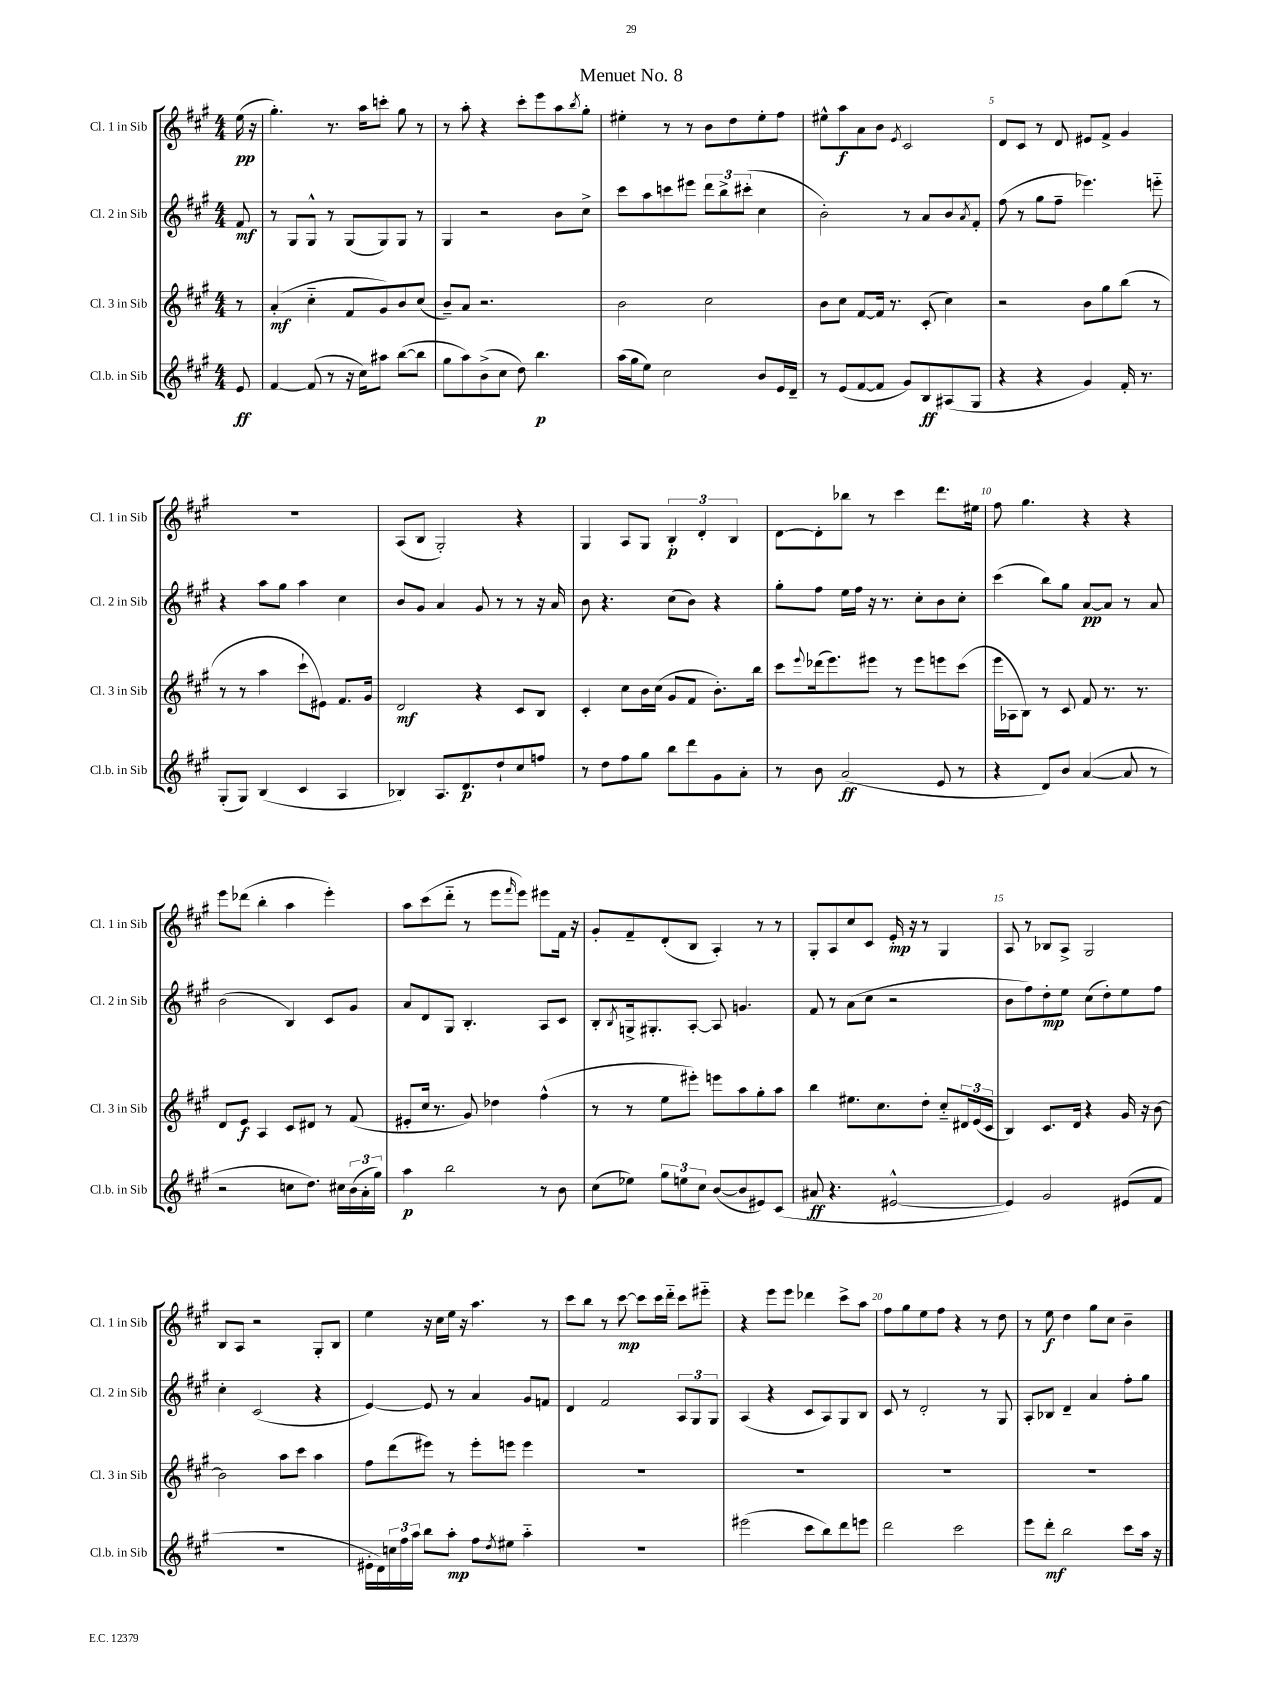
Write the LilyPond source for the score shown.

\header { title = "Menuet No. 8" }
<<
\new StaffGroup <<
\new Staff = "s0" \with { instrumentName = "Cl. 1 in Sib" shortInstrumentName = "Cl. 1 in Sib" } {
    \clef treble \key a \major \numericTimeSignature \time 4/4 \partial 8
    e''16\pp( r16 |
    gis''4.-.) r8. a''16 c'''8-. gis''8 r8 |
    r8 a''8-. r4 cis'''8-. e'''8 a''8 \acciaccatura { b''8 } gis''8-. |
    eis''4-. r8 r8 b'8 d''8 eis''8-. fis''8 |
    eis''8-^ a''8\f a'8 b'8 \acciaccatura { e'8 } cis'2 |
    d'8 cis'8 r8 d'8 eis'8 fis'8-> gis'4 |
    r1 |
    a8( b8 gis2-.) r4 |
    gis4 a8 gis8 \tuplet 3/2 { b4-.\p d'4-. b4 } |
    d'8~ d'8-. bes''8 r8 cis'''4 d'''8. eis''16 |
    fis''8 gis''4. r4 r4 |
    e'''8 des'''8( b''4-. a''4 e'''4-.) |
    a''8 cis'''8( d'''8-_ r8 e'''8 \grace { fis'''16 } e'''8) eis'''8 fis'16 r16 |
    gis'8-. fis'8-- d'8-.( b8 a4-.) r8 r8 |
    gis8-. a8 cis''8 cis'8 e'16-.\mp r16 r8 gis4 |
    a8 r8 bes8 a8-> gis2 |
    b8 a8 r2 gis8-. b8 |
    e''4 r16 cis''16 e''16 r16 a''4. r8 |
    cis'''8 b''8 r8 cis'''8~\mp cis'''8 cis'''16 d'''16-_ cis'''8 eis'''8-_ |
    r4 e'''8 e'''8 des'''4 cis'''8-> a''8 |
    fis''8 gis''8 e''8 fis''8 r4 r8 d''8 |
    r8 e''8\f d''4 gis''8 cis''8 b'4-- \bar "|." |
}
\new Staff = "s1" \with { instrumentName = "Cl. 2 in Sib" shortInstrumentName = "Cl. 2 in Sib" } {
    \clef treble \key a \major \numericTimeSignature \time 4/4 \partial 8
    fis'8\mf |
    r8 gis8 gis8-^ r8 gis8( gis8) gis8 r8 |
    gis4 r2 b'8 cis''8-> |
    cis'''8 a''8 c'''8 eis'''8 \tuplet 3/2 { d'''8 b''8-> cis'''8-.( } cis''4 |
    b'2-.) r8 a'8 b'8 \acciaccatura { a'8 } fis'8-. |
    fis''8( r8 gis''8 fis''8-- ees'''4.) e'''8-_ |
    r4 a''8 gis''8 a''4 cis''4 |
    b'8 gis'8 a'4 gis'8 r8 r8 r16 a'16 |
    b'8 r4. cis''8( b'8) r4 |
    gis''8-. fis''8 e''16 fis''16 r16 r8. cis''8-. b'8 cis''8-. |
    cis'''4( b''8) gis''8 a'8~\pp a'8 r8 a'8 |
    b'2( b4) cis'8 gis'8 |
    a'8 d'8 gis8 b4.-. a8 cis'8 |
    b8-. \acciaccatura { b8 } g16-> gis8.-. a8~-. a8 g'4. |
    fis'8 r8 a'8( cis''8 r2 |
    b'8 fis''8) d''8-.\mp e''8 cis''8( d''8-.) e''8 fis''8 |
    cis''4-. cis'2( r4 |
    e'4~) e'8 r8 a'4 gis'8 f'8 |
    d'4 fis'2 \tuplet 3/2 { a8 gis8 gis8 } |
    a4( r4 cis'8 a8) gis8 b8 |
    cis'8 r8 d'2-. r8 gis8 |
    a8-. bes8 d'4-- a'4 fis''8-. gis''8 \bar "|." |
}
\new Staff = "s2" \with { instrumentName = "Cl. 3 in Sib" shortInstrumentName = "Cl. 3 in Sib" } {
    \clef treble \key a \major \numericTimeSignature \time 4/4 \partial 8
    r8 |
    a'4-.\mf( cis''4-_ fis'8 gis'8) b'8 cis''8( |
    b'8--) a'8 r2. |
    b'2 cis''2 |
    b'8 cis''8 fis'8~ fis'16 r8. cis'8-.( cis''4) |
    r2 b'8 gis''8 b''8( r8 |
    r8 r8 a''4 cis'''8-! eis'8) fis'8. gis'16 |
    d'2\mf r4 cis'8 b8 |
    cis'4-. cis''8 b'16 cis''16( gis'8 fis'8 b'8.-.) b''16 |
    cis'''8 \appoggiatura { e'''8 } des'''16( e'''8.) eis'''8 r8 eis'''8 e'''8 cis'''8( |
    e'''16 aes16 b8) r8 cis'8 fis'8 r8. r8. |
    d'8 e'8\f a4 cis'8 dis'8 r8 fis'8( |
    eis'8-. cis''16 r8. gis'8) des''4 fis''4-^( |
    r8 r8 e''8 eis'''8-.) e'''8 a''8 gis''8-. a''8 |
    b''4 eis''8. cis''8. d''8-. cis''8-_ \tuplet 3/2 { dis'16 e'16( cis'16 } |
    b4) cis'8. d'16 r4 gis'16 r16 b'8~ |
    b'2 a''8 cis'''8 a''4 |
    fis''8 d'''8( eis'''8) r8 eis'''8-. e'''8 e'''4 |
    R1 |
    R1 |
    R1 |
    R1 \bar "|." |
}
\new Staff = "s3" \with { instrumentName = "Cl.b. in Sib" shortInstrumentName = "Cl.b. in Sib" } {
    \clef treble \key a \major \numericTimeSignature \time 4/4 \partial 8
    e'8\ff |
    fis'4~ fis'8( r8 r16 cis''16) ais''8 b''8~( b''8 |
    gis''8 a''8) b'8->( cis''8 d''8) b''4.\p |
    a''16( gis''16 e''8) cis''2 b'8 e'16 d'16-- |
    r8 e'8( fis'8~ fis'8 gis'8) b8\ff ais8( gis8 |
    r4 r4 gis'4) fis'16-. r8. |
    gis8-.( gis8) b4( cis'4 a4 |
    bes4) a8. d'8.\p d''8-! cis''8 f''8 |
    r8 d''8 fis''8 gis''8 b''8 d'''8 gis'8 a'8-. |
    r8 b'8 a'2\ff( e'8 r8 |
    r4 d'8) b'8 a'4~( a'8 r8 |
    r2 c''8 d''8.) cis''16 \tuplet 3/2 { b'16( a'16-. gis''16) } |
    a''4\p b''2 r8 b'8 |
    cis''8( ees''8) \tuplet 3/2 { gis''8 e''8 cis''8 } b'8~( b'8 eis'8) cis'8( |
    ais'8\ff r4. eis'2~-^ |
    eis'4) gis'2 eis'8( fis'8 |
    R1 |
    eis'16-. d'16) \tuplet 3/2 { c''16 fis''16 a''16 } b''8 a''8-.\mp fis''8 \acciaccatura { d''8 } eis''8 a''4-_ |
    R1 |
    eis'''2( cis'''8 b''8) d'''8 e'''8 |
    d'''2 cis'''2 |
    e'''8 d'''8-.\mf b''2 cis'''8 a''16 r16 \bar "|." |
}
>>
>>
\layout { \context { \Score \override BarNumber.break-visibility = ##(#f #t #t) barNumberVisibility = #(every-nth-bar-number-visible 5) } }
